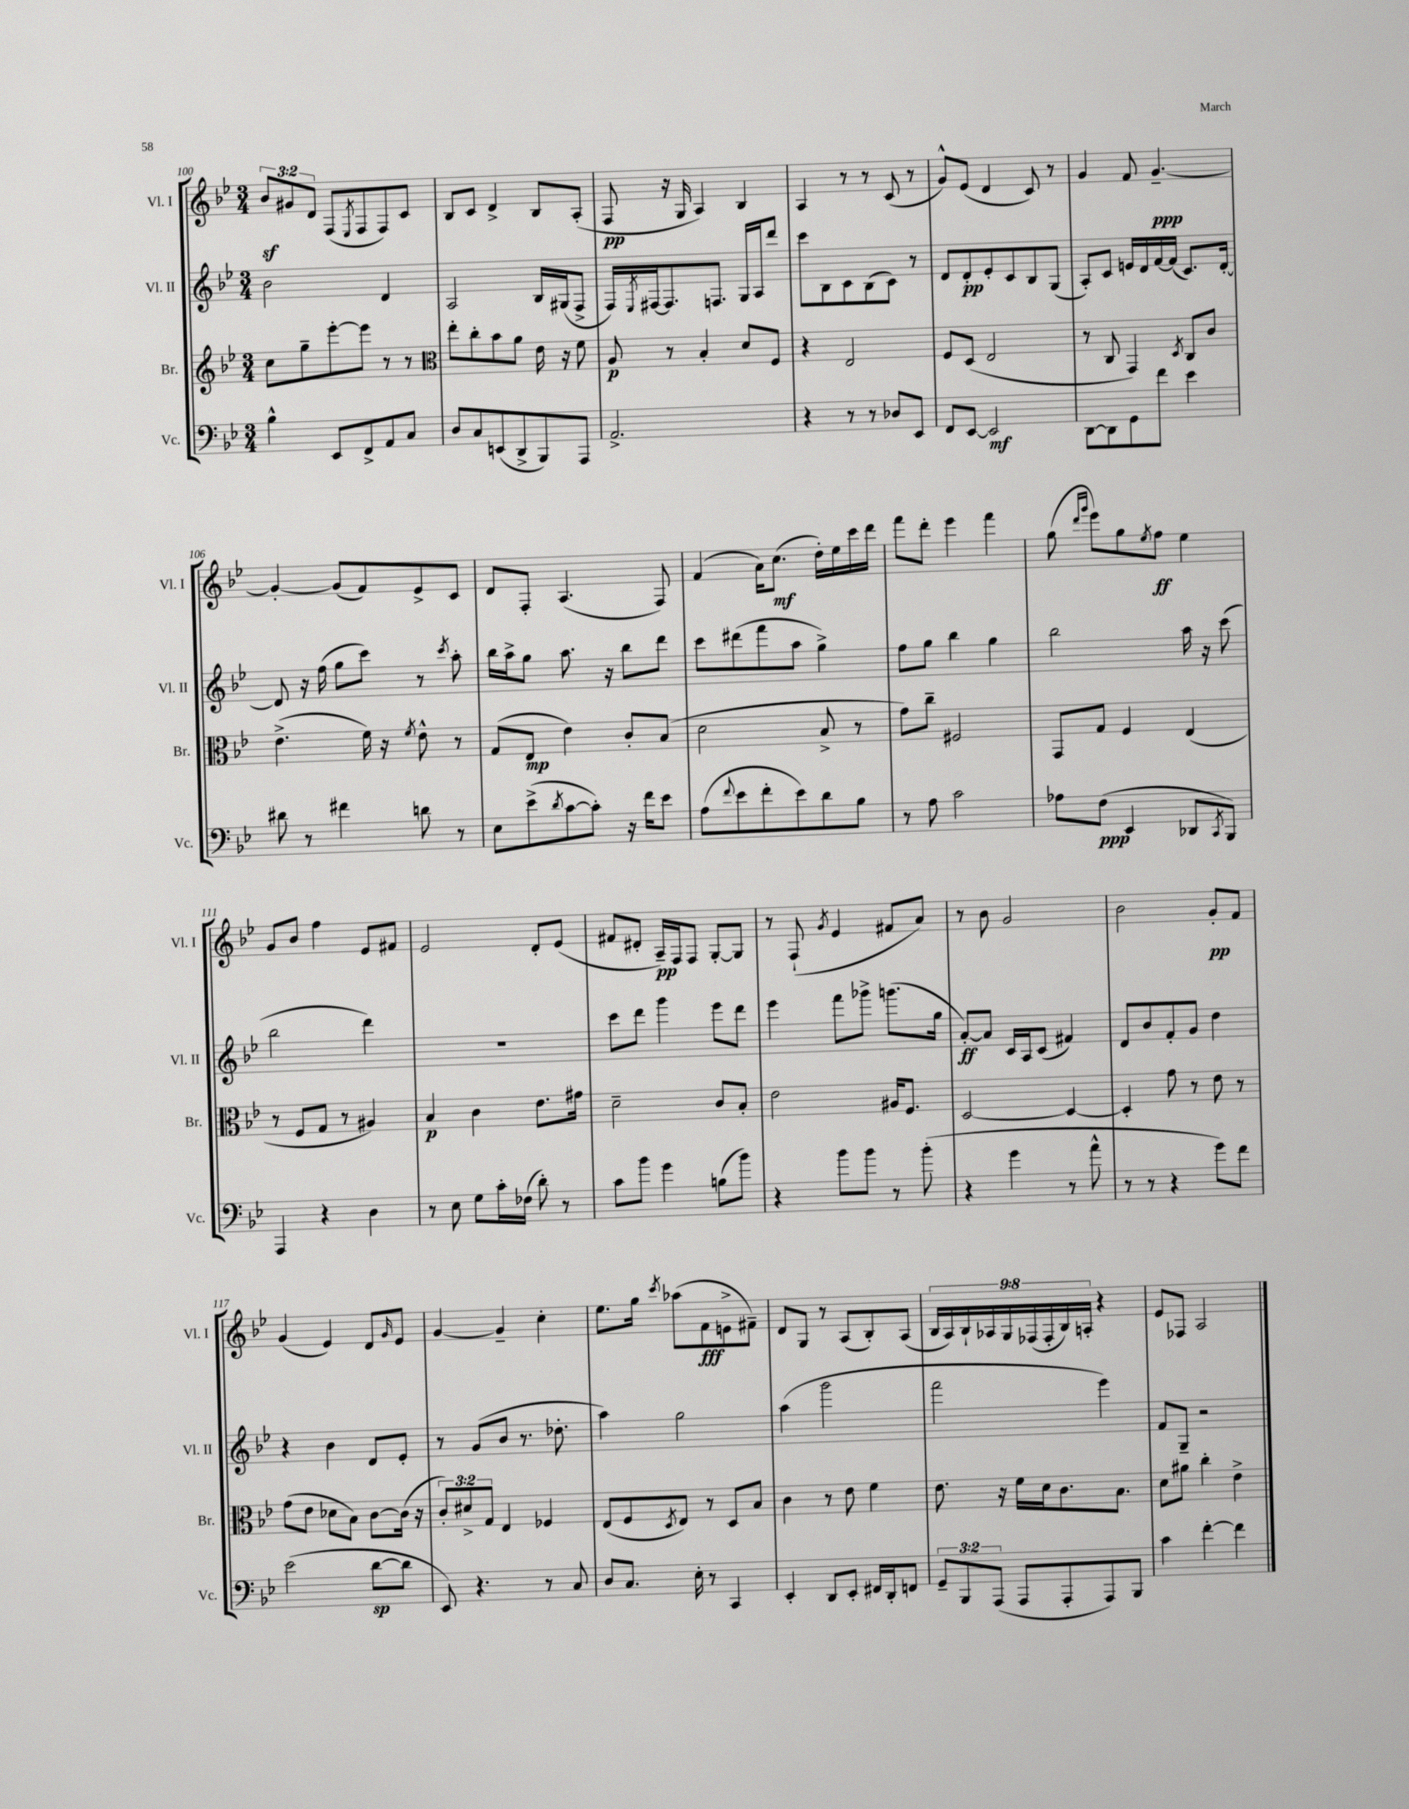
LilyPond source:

<<
\new StaffGroup <<
\new Staff = "s0" \with { instrumentName = "Vl. I" shortInstrumentName = "Vl. I" } {
    \clef treble \key bes \major \numericTimeSignature \time 3/4 \override Staff.TupletNumber.text = #tuplet-number::calc-fraction-text
    \tuplet 3/2 { bes'8\sf gis'8 d'8 } f8( \acciaccatura { ees8 } f8 f8) c'8 |
    bes8 c'8 d'4-> bes8 a8-.( |
    f8\pp r16 g16 a4) bes4 |
    a4 r8 r8 c'8( r8 |
    g'8-^) ees'8( d'4 c'8) r8 |
    g'4 f'8 g'4.~--\ppp |
    g'4~-. g'8( f'8) ees'8-> c'8 |
    d'8 f8-. a4.( f8) |
    f'4( a'16) c''8.\mf( d''16-.) ees''16 c'''16 d'''16 |
    f'''8 d'''8-. ees'''4 f'''4 |
    g''8( \grace { d'''16 g'''16 } ees'''8) g''8 \acciaccatura { ees''8 } f''8\ff ees''4 |
    g'8 bes'8 f''4 ees'8 fis'8 |
    ees'2 d'8-. ees'8( |
    fis'8 dis'8-. a16--\pp) f16 f8 g8~-. g8 |
    r8 f8-!( \acciaccatura { g'8 } ees'4 fis'8 a'8) |
    r8 bes'8 g'2 |
    bes'2 g'8-.\pp f'8 |
    g'4( ees'4) d'8 \grace { g'16 } ees'8 |
    g'4~ g'4-- c''4-. |
    ees''8. g''16 \acciaccatura { c'''8 } aes''8( f'8\fff e'8-> fis'8--) |
    d'8 g8 r8 a8( bes8-.) a8( |
    \tuplet 9/8 { bes16 a16) bes16-! aes16 g16 fes16( fes16-. bes16) a16-. } r4 |
    ees'8 fes8 a2 \bar "|." |
}
\new Staff = "s1" \with { instrumentName = "Vl. II" shortInstrumentName = "Vl. II" } {
    \clef treble \key bes \major \numericTimeSignature \time 3/4
    bes'2 d'4 |
    a2 bes16 gis16( f8-> |
    f16) \acciaccatura { ees8 } fis16~ fis8. f8. g16 a16 d'''8 |
    c'''8 bes8 c'8 bes8( c'8) r8 |
    d'8 d'8-.\pp ees'8-. c'8 bes8 g8( |
    a8-.) c'8 e'16 d'16 f'16~ f'16( c'8.) d'16~-. |
    d'8 r16 f''16( g''8 c'''8) r8 \acciaccatura { c'''8 } a''8-. |
    bes''16 a''16-> g''8 a''8. r16 bes''8 d'''8 |
    c'''8 dis'''8( f'''8 a''8 g''4->) |
    f''8 g''8 bes''4 g''4 |
    bes''2 a''16 r16 c'''8( |
    bes''2 d'''4) |
    r2. |
    c'''8 d'''8 g'''4 ees'''8 d'''8 |
    ees'''4 f'''8 ges'''8-> g'''8.( g''16 |
    a'8~-.\ff) a'8 c'16 a16 c'8( fis'4) |
    d'8 bes'8 f'8-. g'8 d''4 |
    r4 bes'4 d'8 ees'8-. |
    r8 g'8( bes'8 r8. des''8.-. |
    a''4) g''2 |
    a''4( g'''2 |
    f'''2 ees'''4) |
    f'8 g8-- r2 \bar "|." |
}
\new Staff = "s2" \with { instrumentName = "Br." shortInstrumentName = "Br." } {
    \clef treble \key bes \major \numericTimeSignature \time 3/4 \override Staff.TupletNumber.text = #tuplet-number::calc-fraction-text
    c''8 g''8-- ees'''8~-. ees'''8 r8 r8 |
    \clef alto ees''8-. c''8-. bes'8 a'8 ees'16 r16 f'8 |
    a8\p r8 bes4-. d'8 f8 |
    r4 ees2 |
    f8 d8( ees2 |
    r8 c8 g,4) \acciaccatura { d8 } c8 c'8 |
    ees'4.->( f'16) r16 \acciaccatura { f'8 } ees'8-^ r8 |
    g8( ees8\mp ees'4) c'8-. bes8( |
    d'2 bes8-> r8 |
    g'8) c''8-- fis2 |
    g,8 g8 f4 ees4( |
    r8 f8 g8 r8 ais4) |
    bes4\p c'4 ees'8. gis'16 |
    d'2-- c'8 bes8-. |
    ees'2 ais16 f8. |
    d2~ d4~ |
    d4-. g'8 r8 ees'8 r8 |
    g'8( ees'8 des'8 bes8) c'8~ c'16( r16 |
    \tuplet 3/2 { c'8-.) dis'8-> g8 } ees4 fes4 |
    ees8( f8 \acciaccatura { d8 } ees8) r8 d8 bes8 |
    c'4 r8 ees'8 f'4 |
    ees'8. r16 f'16 d'16 c'8. bes8. |
    d'8 ais'8 c''4-. ees'4-> \bar "|." |
}
\new Staff = "s3" \with { instrumentName = "Vc." shortInstrumentName = "Vc." } {
    \clef bass \key bes \major \numericTimeSignature \time 3/4 \override Staff.TupletNumber.text = #tuplet-number::calc-fraction-text
    bes4-^ ees,8 f,8-> a,8 c8 |
    d8 c8 e,8( d,8-> bes,,8) a,,8 |
    a,2.-> |
    r4 r8 r8 des8 ees,8 |
    f,8 ees,8~ ees,2\mf |
    d,8~ d,8 g,8 f'8 ees'4 |
    dis'8 r8 fis'4 d'8 r8 |
    ees8 ees'8->( \acciaccatura { d'8 } c'8~ c'8-.) r16 f'16 ees'8 |
    a8( \appoggiatura { f'8 } ees'8 f'8-. ees'8) d'8 bes8 |
    r8 a8 c'2 |
    aes8 f8\ppp( ees,4 des,8 \acciaccatura { c,8 } bes,,8) |
    a,,4 r4 d4 |
    r8 ees8 g8 c'16-. fes16( d'8-.) r8 |
    c'8 bes'8 g'4 b8( bes'8) |
    r4 bes'8 bes'8 r8 bes'8-.( |
    r4 g'4 r8 a'8-^ |
    r8 r8 r4 g'8) f'8 |
    ees'2( d'8~\sp d'8 |
    ees,8) r4. r8 c8 |
    d8 c8. ees16-. r8 c,4 |
    ees,4-. d,8 ees,8-. fis,16 d,16-. f,8 |
    \tuplet 3/2 { g,8-- bes,,8 a,,8( } a,,8 a,,8-. a,,8) bes,,8 |
    c'4 f'4~-. f'4 \bar "|." |
}
>>
>>
\layout { \context { \Score currentBarNumber = #100 } }
